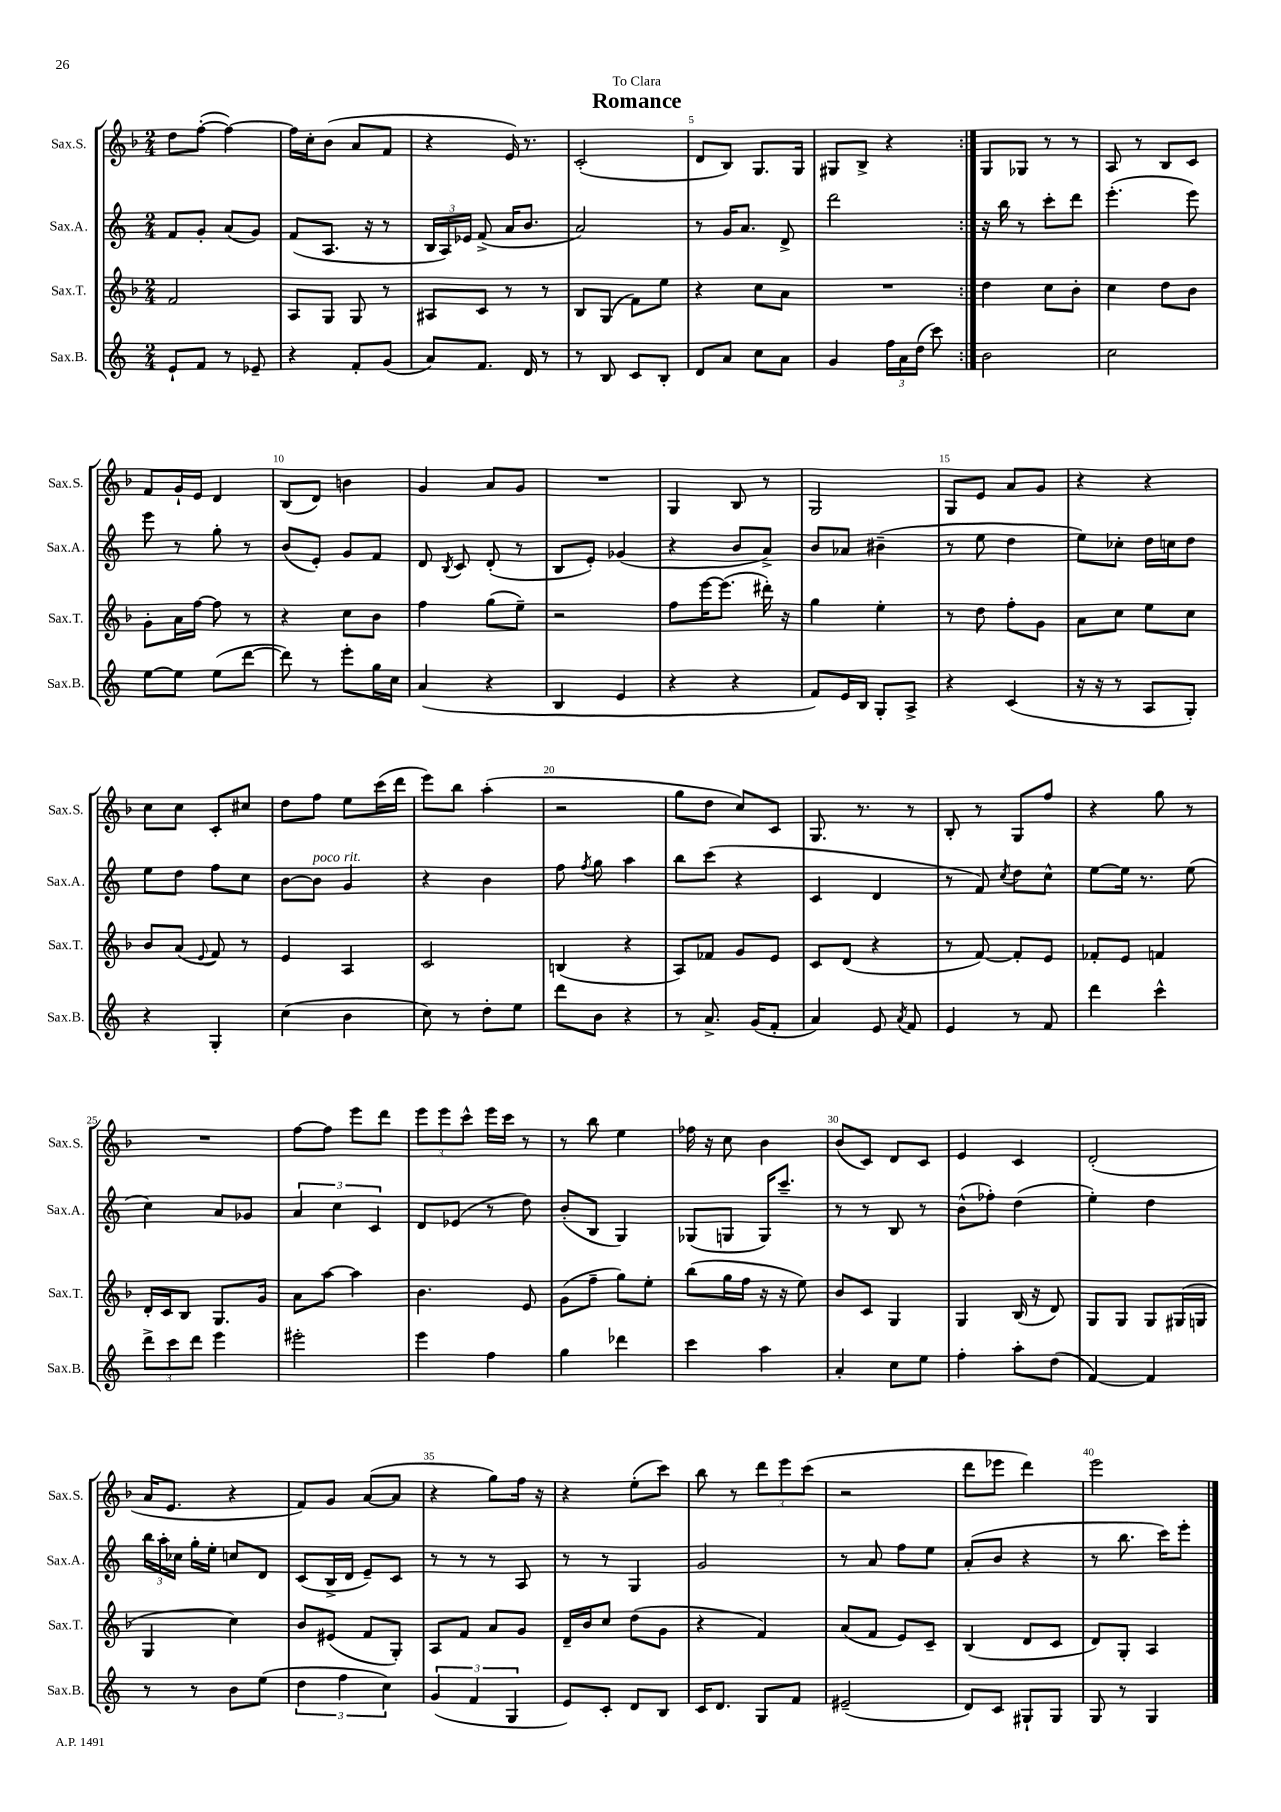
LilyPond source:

\header { title = "Romance" dedication = "To Clara" }
<<
\new StaffGroup <<
\new Staff = "s0" \with { instrumentName = "Sax.S." shortInstrumentName = "Sax.S." } {
    \clef treble \key f \major \numericTimeSignature \time 2/4
    \autoBeamOff \repeat volta 2 { d''8[ f''8]~-.( f''4~) |
    f''16[ c''16-. bes'8]( a'8[ f'8] |
    r4 e'16) r8. |
    c'2-.( |
    d'8[ bes8]) g8.[ g16] |
    gis8[ bes8]-> r4 | }
    g8[ ges8] r8 r8 |
    a8 r8 bes8[ c'8] |
    f'8[ g'16-! e'16] d'4 |
    bes8[( d'8]) b'4 |
    g'4 a'8[ g'8] |
    R2 |
    g4 bes8 r8 |
    g2 |
    g8[ e'8] a'8[ g'8] |
    r4 r4 |
    c''8[ c''8] c'8[-. cis''8] |
    d''8[ f''8] e''8[ c'''16( d'''16] |
    e'''8[) bes''8] a''4-.( |
    r2 |
    g''8[ d''8] c''8[) c'8] |
    g8. r8. r8 |
    bes8-. r8 g8[ f''8] |
    r4 g''8 r8 |
    R2 |
    f''8[~ f''8] e'''8[ d'''8] |
    \tuplet 3/2 { e'''8[ e'''8 c'''8]-^ } e'''16[ c'''16] r8 |
    r8 bes''8 e''4 |
    fes''16 r16 c''8 bes'4 |
    bes'8[( c'8]) d'8[ c'8] |
    e'4 c'4 |
    d'2-.( |
    a'16[ e'8.] r4 |
    f'8[) g'8] a'8[~( a'8] |
    r4 g''8[) f''16] r16 |
    r4 e''8[-.( c'''8]) |
    bes''8 r8 \tuplet 3/2 { d'''8[ e'''8 c'''8]( } |
    r2 |
    d'''8[ ees'''8] d'''4) |
    e'''2 \bar "|." |
}
\new Staff = "s1" \with { instrumentName = "Sax.A." shortInstrumentName = "Sax.A." } {
    \clef treble \key c \major \numericTimeSignature \time 2/4
    \autoBeamOff \repeat volta 2 { f'8[ g'8]-. a'8[( g'8]) |
    f'8[( a8.] r16 r8 |
    \tuplet 3/2 { b16[ a16) ees'16] } f'8->( a'16[ b'8.] |
    a'2) |
    r8 g'16[ a'8.] d'8-> |
    d'''2 | }
    r16 b''16 r8 c'''8[-. d'''8] |
    e'''4.-.( e'''8) |
    e'''8 r8 g''8-. r8 |
    b'8[( e'8]-.) g'8[ f'8] |
    d'8 \acciaccatura { b8 } c'8 d'8-.( r8 |
    b8[ e'8]-.) ges'4( |
    r4 b'8[ a'8]->) |
    b'8[ aes'8] bis'4--( |
    r8 e''8 d''4 |
    e''8[) ces''8]-. d''16[ c''16 d''8] |
    e''8[ d''8] f''8[ c''8] |
    b'8[~ b'8]^\markup { \italic "poco rit." } g'4 |
    r4 b'4 |
    f''8 \acciaccatura { f''8 } g''8 a''4 |
    b''8[ c'''8]( r4 |
    c'4 d'4 |
    r8 f'8) \acciaccatura { c''8 } d''8[ c''8]-^ |
    e''8[~ e''16] r8. e''8( |
    c''4) a'8[ ges'8] |
    \tuplet 3/2 { a'4 c''4 c'4 } |
    d'8[ ees'8]( r8 d''8) |
    b'8[-.( b8] g4) |
    ges8[( g8] g16[) c'''8.]-- |
    r8 r8 b8 r8 |
    b'8[-^( fes''8]-.) d''4( |
    e''4-.) d''4 |
    \tuplet 3/2 { b''16[ a''16-. ces''16] } g''16[-. e''16]-. c''8[ d'8] |
    c'8[( b16-> d'16] e'8[--) c'8] |
    r8 r8 r8 a8 |
    r8 r8 g4 |
    g'2 |
    r8 a'8 f''8[ e''8] |
    a'8[-.( b'8] r4 |
    r8 b''8. c'''16[) e'''8]-. \bar "|." |
}
\new Staff = "s2" \with { instrumentName = "Sax.T." shortInstrumentName = "Sax.T." } {
    \clef treble \key f \major \numericTimeSignature \time 2/4
    \autoBeamOff \repeat volta 2 { f'2 |
    a8[ g8] g8 r8 |
    ais8[ c'8] r8 r8 |
    bes8[ g8]( f'8[) e''8] |
    r4 c''8[ a'8] |
    R2 | }
    d''4 c''8[ bes'8]-. |
    c''4 d''8[ bes'8] |
    g'8[-. a'16 f''16]~ f''8 r8 |
    r4 c''8[ bes'8] |
    f''4 g''8[( e''8]--) |
    r2 |
    f''8[ e'''16~ e'''8.]( dis'''16-.) r16 |
    g''4 e''4-. |
    r8 d''8 f''8[-. g'8] |
    a'8[ c''8] e''8[ c''8] |
    bes'8[ a'8]( \appoggiatura { e'8 } f'8) r8 |
    e'4 a4 |
    c'2 |
    b4( r4 |
    a8[) fes'8] g'8[ e'8] |
    c'8[ d'8]( r4 |
    r8 f'8~) f'8[-. e'8] |
    fes'8[-. e'8] f'4 |
    d'16[-. c'16 bes8] g8.[ g'16] |
    a'8[ a''8]~ a''4 |
    bes'4. e'8 |
    g'8[( f''8]-- g''8[) e''8]-. |
    bes''8[( g''16 f''16] r16 r16 e''8) |
    bes'8[ c'8] g4 |
    g4 bes16( r16 d'8) |
    g8[ g8] g8[ gis16( g16] |
    g4 c''4) |
    bes'8[ eis'8]( f'8[ g8]-.) |
    a8[ f'8] a'8[ g'8] |
    d'16[-- bes'16 c''8] d''8[( g'8] |
    r4 f'4) |
    a'8[( f'8] e'8[) c'8]-- |
    bes4( d'8[ c'8] |
    d'8[) g8]-. a4 \bar "|." |
}
\new Staff = "s3" \with { instrumentName = "Sax.B." shortInstrumentName = "Sax.B." } {
    \clef treble \key c \major \numericTimeSignature \time 2/4
    \autoBeamOff \repeat volta 2 { e'8[-! f'8] r8 ees'8-- |
    r4 f'8[-. g'8]( |
    a'8[) f'8.] d'16 r8 |
    r8 b8 c'8[ b8]-. |
    d'8[ a'8] c''8[ a'8] |
    g'4 \tuplet 3/2 { f''16[ a'16 d''16]( } c'''8) | }
    b'2 |
    c''2 |
    e''8[~ e''8] e''8[( d'''8]~ |
    d'''8) r8 e'''8[-. g''16 c''16] |
    a'4( r4 |
    b4 e'4 |
    r4 r4 |
    f'8[) e'16 b16] g8[-. a8]-> |
    r4 c'4( |
    r16 r16 r8 a8[ g8]-.) |
    r4 g4-. |
    c''4( b'4 |
    c''8) r8 d''8[-. e''8] |
    d'''8[ b'8] r4 |
    r8 a'8.-> g'16[( f'8]-. |
    a'4) e'8 \acciaccatura { a'8 } f'8 |
    e'4 r8 f'8 |
    d'''4 c'''4-^ |
    \tuplet 3/2 { d'''8[-> c'''8 d'''8] } e'''4 |
    eis'''2-. |
    e'''4 f''4 |
    g''4 des'''4 |
    c'''4 a''4 |
    a'4-. c''8[ e''8] |
    f''4-. a''8[-. d''8]( |
    f'4~) f'4 |
    r8 r8 b'8[ e''8]( |
    \tuplet 3/2 { d''4 f''4 c''4) } |
    \tuplet 3/2 { g'4( f'4 g4 } |
    e'8[) c'8]-. d'8[ b8] |
    c'16[ d'8.] g8[ f'8] |
    eis'2--( |
    d'8[) c'8] gis8[-! gis8] |
    g8 r8 g4 \bar "|." |
}
>>
>>
\layout { \context { \Score \override BarNumber.break-visibility = ##(#f #t #t) barNumberVisibility = #(every-nth-bar-number-visible 5) } }
